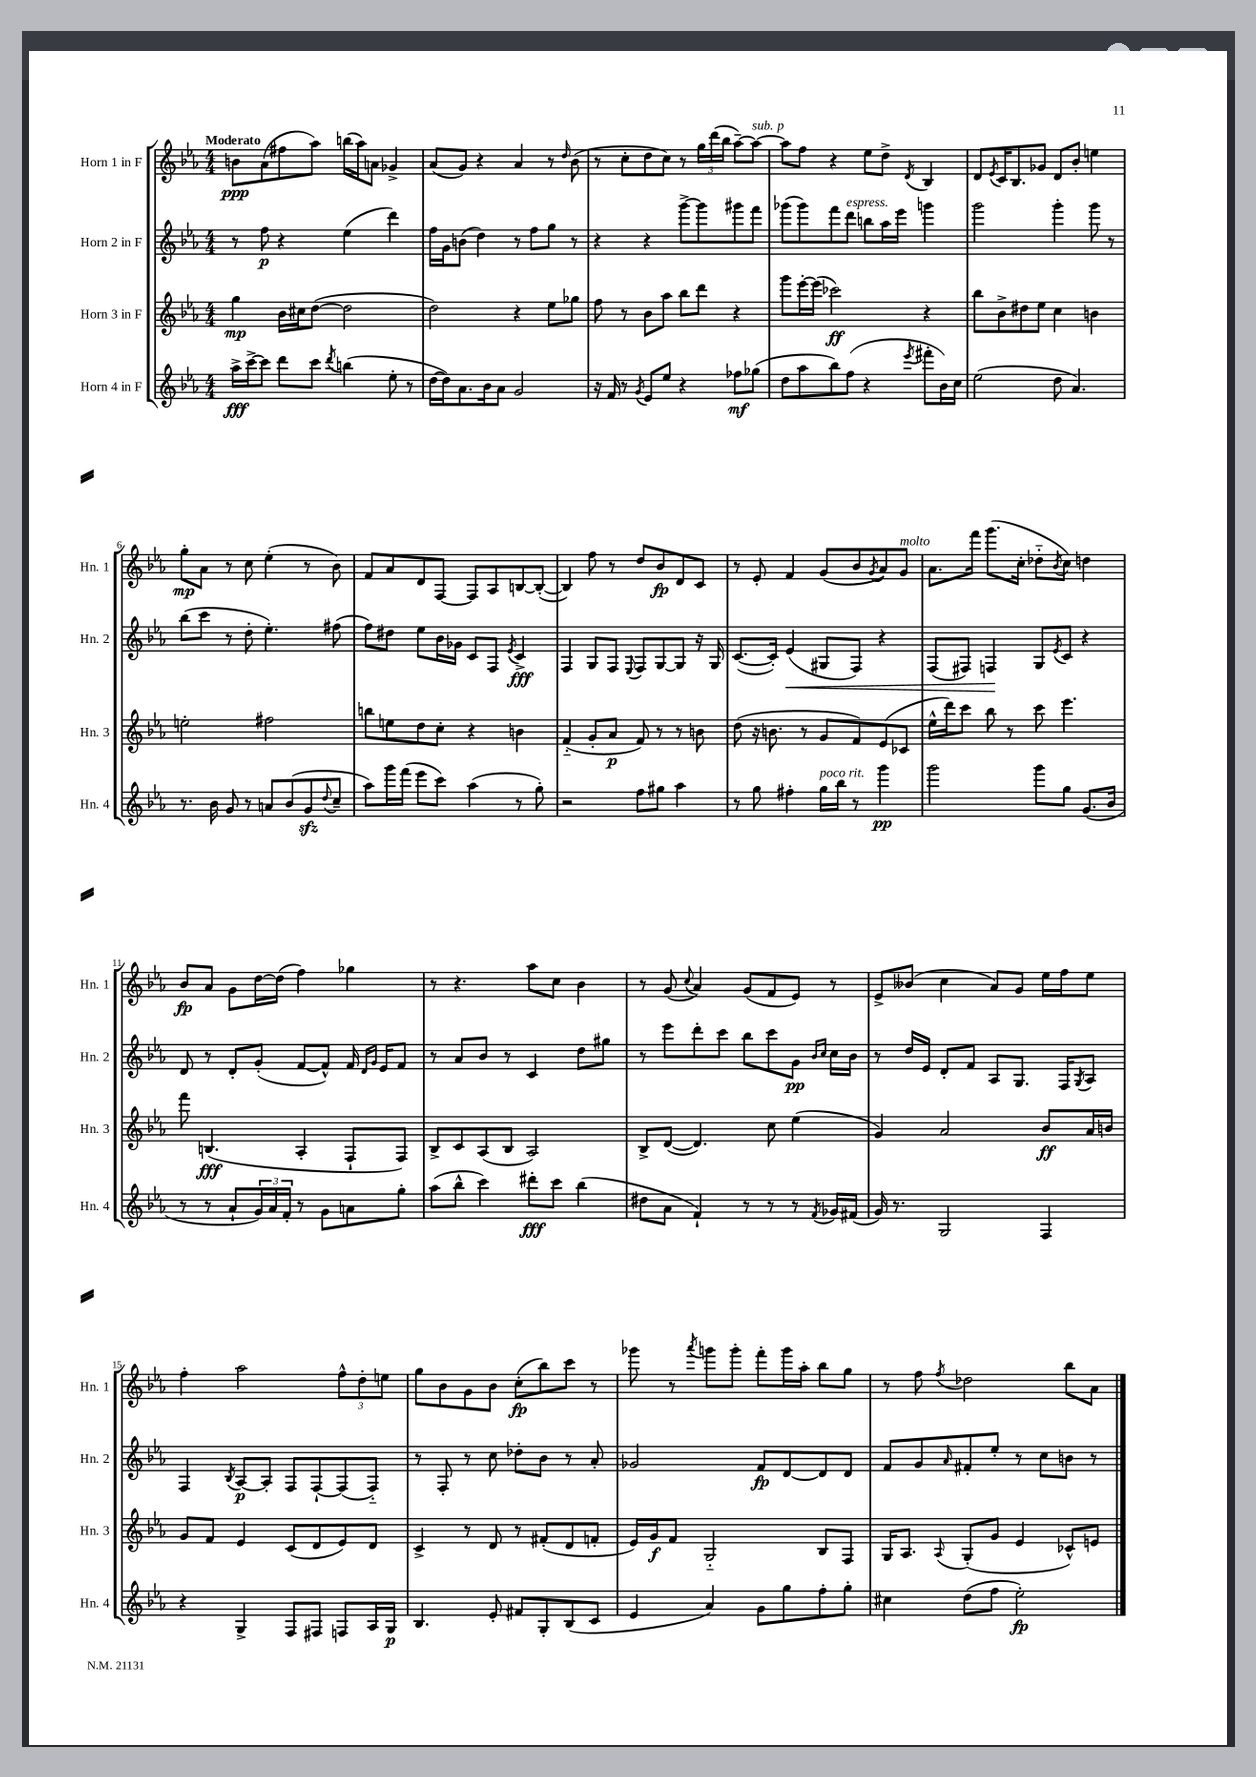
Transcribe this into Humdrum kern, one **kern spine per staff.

**kern	**kern	**kern	**kern
*staff4	*staff3	*staff2	*staff1
*clefG2	*clefG2	*clefG2	*clefG2
*k[b-e-a-]	*k[b-e-a-]	*k[b-e-a-]	*k[b-e-a-]
*M4/4	*M4/4	*M4/4	*M4/4
16aa-^\LL	4gg\	8r	8b\L
[16ccc^\J	.	.	.
8ccc\]J	.	8ff\	(8a-\
8ddd\L	16b-\LL	4r	8ff#\
.	16cc#\J	.	.
8ccc\J	([8dd\J	.	8aa-\J)
8qddd/	.	.	.
(4bb\	2dd\]	(4ee-\	(16bb\LL
.	.	.	16aa-\J)
.	.	.	8a\J
8ee-'\	.	4ddd\)	4g-^/
8r	.	.	.
=	=	=	=
[16dd\LL	2dd\)	16ff\LL	(8a-/L
16dd\]J)	.	16g\J	.
8.a-\	.	(8b\J	8g/J)
.	.	4dd\)	4r
16b-\k	.	.	.
8a-\J	.	.	.
2g/	4r	8r	4a-/
.	.	8ff\L	.
.	8ee-\L	8gg\J	8r
.	.	.	16qqdd/
.	8gg-\J	8r	(8b-\
=	=	=	=
16r	8ff\	4r	8r
16f/	.	.	.
8r	8r	.	8cc'\L
8qg/	.	.	.
8e-/L	8b-\L	4r	8dd\
8ee-/J	8aa-\J	.	8cc\J)
4r	8bb-\L	[8ggg^\L	8r
.	8ddd\J	8ggg\]	24gg\LL
.	.	.	(24ddd\
.	.	.	24bb-\JJ
8ff-\L	4r	8ggg#\	[8aa-~\L)
(8gg-\J	.	8fff\J	8aa-\_J
=	=	=	=
8dd\L	8ggg\L	(8ggg-\L	8aa-\]L
8aa-\	[16eee-'\L	8ggg-\)	8ff\J
.	(16eee-\]JJ	.	.
8bb-\)	2ccc-\)	8fff\	4r
(8ff\J	.	8ddd\J	.
4r	.	8bb\L	8ee-\L
.	.	16aa-\L	8dd^\J
.	.	16eee-\JJ	.
8qeee-/	.	.	8qd/
8fff#'\L	4r	4ggg\	4B-/
16b-\L)	.	.	.
16cc\JJ	.	.	.
=	=	=	=
(2ee-\	8bb-\L	2ggg\	8d/L
.	.	.	8qe-/
.	8b-^\	.	16c/K
.	.	.	8.B-/
.	8dd#\	.	.
.	8ee-\J	.	8g-/J
8dd\	4cc\	4ggg'\	8d/L
4.a-/)	.	.	8b-'/J
.	4b\	8ggg\	4ee\
.	.	8r	.
=	=	=	=
8.r	2ee'\	(8bb-\L	8gg'\L
.	.	8ccc\J	8a-\J
16b-\	.	.	.
8g/	.	8r	8r
8r	.	8dd'\	8cc\
8a/L	2ff#\	4.ee-'\)	(4ee-'\
(8b-/	.	.	.
8g/	.	.	8r
8qqdd/	.	.	.
8cc~/J	.	(8ff#\	8b-\)
=	=	=	=
8aa-\L)	8bb\L	8ff\L)	8f/L
16ggg\L	8ee\	8dd#\J	8a-/
(16fff\JJ	.	.	.
8eee-\L	8dd\	8ee-\L	8d/
8ccc\J)	8cc'\J	16b-\L	[8F/J
.	.	16g-\JJ	.
(4aa-\	4r	8c/L	8F/]L
.	.	8F/J	8A-/
.	.	8qe-/	.
8r	4b\	4c^/	[8B/
8gg'\)	.	.	(8B'/_J
=	=	=	=
2r	(4f'~/	4F/	4B/])
.	8g'/L	8G/L	8ff\
.	8a-/J	8F/J	8r
.	.	8qqE-/	.
8ff\L	8f/)	8F/L	8dd/L
8gg#\J	8r	[8G/	8b-/
4aa-\	8r	8G/]J	8d/
.	8b\	16r	8c/J
.	.	16G/	.
=	=	=	=
8r	(8dd\	([8.c/L	8r
8gg\	16r	.	8e-'/
.	8.b\	16c'/]Jk)	.
4ff#'\	.	(4e-/	4f/
.	8r	.	.
16gg\LL	8g/L	8G#/L	(8g/L
16bb-\JJ	.	.	.
8r	8f/)	8F/J)	8b-/
.	.	.	8qg/
4ggg\	(8e-/	4r	8a-/)
.	8c-/J	.	8g/J
=	=	=	=
2ggg\	16ee-^^\LL	(8F/L	8.a-\L
.	16ddd\J)	.	.
.	8ccc\J	8F#/J)	.
.	.	.	16fff\Jk
.	8bb-\	4F/	(8.ggg\L
.	8r	.	.
.	.	.	16cc'\Jk
8ggg\L	8ccc\	8G/L	8dd-'~\L
.	.	8qe-/	8qb-/
8gg\J	4.eee-\	8c/J	8cc\J)
(8.g/L	.	4r	4dd\
16b-/Jk	.	.	.
=	=	=	=
8r	8fff\	8d/	8b-/L
8r	(4.B/	8r	8a-/J
8a-`/L	.	8d'/L	8g\L
24g/L)	.	(8g'/J	[16dd\L
24a-/	.	.	.
.	.	.	(16dd\]JJ
24f'/JJ	.	.	.
8r	4A-'/	[8f/L	4ff\)
8g\L	.	8f^^/]J)	.
8a\	8F`/L	16f/	4gg-\
.	.	16qqd/LL	.
.	.	16qqg/JJ	.
.	.	16e-/LK	.
8gg'\J	8F/J)	8f/J	.
=	=	=	=
(8aa-\L	8B-^/L	8r	8r
8bb-^^\J	8c/	8a-/L	4.r
4ccc\)	(8A-/	8b-/J	.
.	8B-/J	8r	.
8ddd#'\L	2A-/)	4c/	8aa-\L
8ccc\J	.	.	8cc\J
(4bb-\	.	8dd\L	4b-\
.	.	8gg#\J	.
=	=	=	=
8dd#\L	8B-^/L	8r	8r
8a-\J	([8d/J	8eee-\L	(8g/
.	.	.	8qqcc/
4f`/)	4.d/])	8ddd'\	4a-/)
.	.	8ccc\J	.
8r	.	8bb-\L	(8g/L
8r	8cc\	8ccc\	8f/
8r	(4ee-\	8g\J	8e-/J)
.	.	16qqb-/LL	.
8qf/	.	16qqcc/JJ	.
16g-/LL	.	16cc\LL	8r
(16f#/JJ	.	16b-\JJ	.
=	=	=	=
16g/)	4g/)	8r	8e-^/L
8.r	.	.	.
.	.	16dd/LL	(8b--/J
.	.	16e-/JJ	.
2G/	2a-/	8d'/L	4cc\
.	.	8f/J	.
.	.	8A-/L	8a-/L)
.	.	8.G/J	8g/J
4F/	8b-/L	.	16ee-\LL
.	.	16F/LK	16ff\J
.	.	8qG/	.
.	16a-/L	8A-/J	8ee-\J
.	16b/JJ	.	.
=	=	=	=
4r	8g/L	4F/	4ff'\
.	8f/J	.	.
.	.	8qB-/	.
4G^/	4e-/	[8A-/L	2aa-\
.	.	8A-'/]J	.
8F/L	(8c/L	8F/L	.
8F#/J	8d/	[8F`/	.
8F/L	8e-/)	(8F/]	12ff^^\L
.	.	.	12dd'\
16A-/L	8d/J	8F'~/J)	.
.	.	.	12ee\J
16G/JJ	.	.	.
=	=	=	=
4.B-/	4c^/	8r	8gg\L
.	.	8F'/	8b-\
.	8r	8r	8g\
8e-'/	8d/	8cc\	8b-\J
8f#/L	8r	8dd-'\L	(8cc'\L
8G'/	(8f#'/L	8b-\J	8bb-\)
(8B-/	8d/	8r	8ccc\J
8c/J	8f'/J	8a-'/	8r
=	=	=	=
4e-/	16e-/LL)	2g-/	8ggg-\
.	16g/J	.	.
.	8f/J	.	8r
.	.	.	8qaaa-/
4a-/)	2G'~/	.	8ggg\L
.	.	.	8ggg'\J
8g\L	.	8f/L	8fff'\L
8gg\	.	[8d/	16ggg\L
.	.	.	16aa-'\JJ
8ff'\	8B-/L	8d/]	8bb-\L
8gg'\J	8F/J	8d/J	8gg\J
=	=	=	=
4cc#\	16G/LK	8f/L	8r
.	8.A-/J	.	.
.	.	8g/	8ff\
.	8qqA-/	16qqa-/	8qff/
(8dd\L	(8G'/L	8f#'/	2dd-\
8ff\J	8g/J	8ee-'/J	.
2ee-'\)	4e-/	8r	.
.	.	8cc\L	.
.	8c-^^/L)	8b\J	8bb-\L
.	8e/J	8r	8a-\J
==	==	==	==
*-	*-	*-	*-
